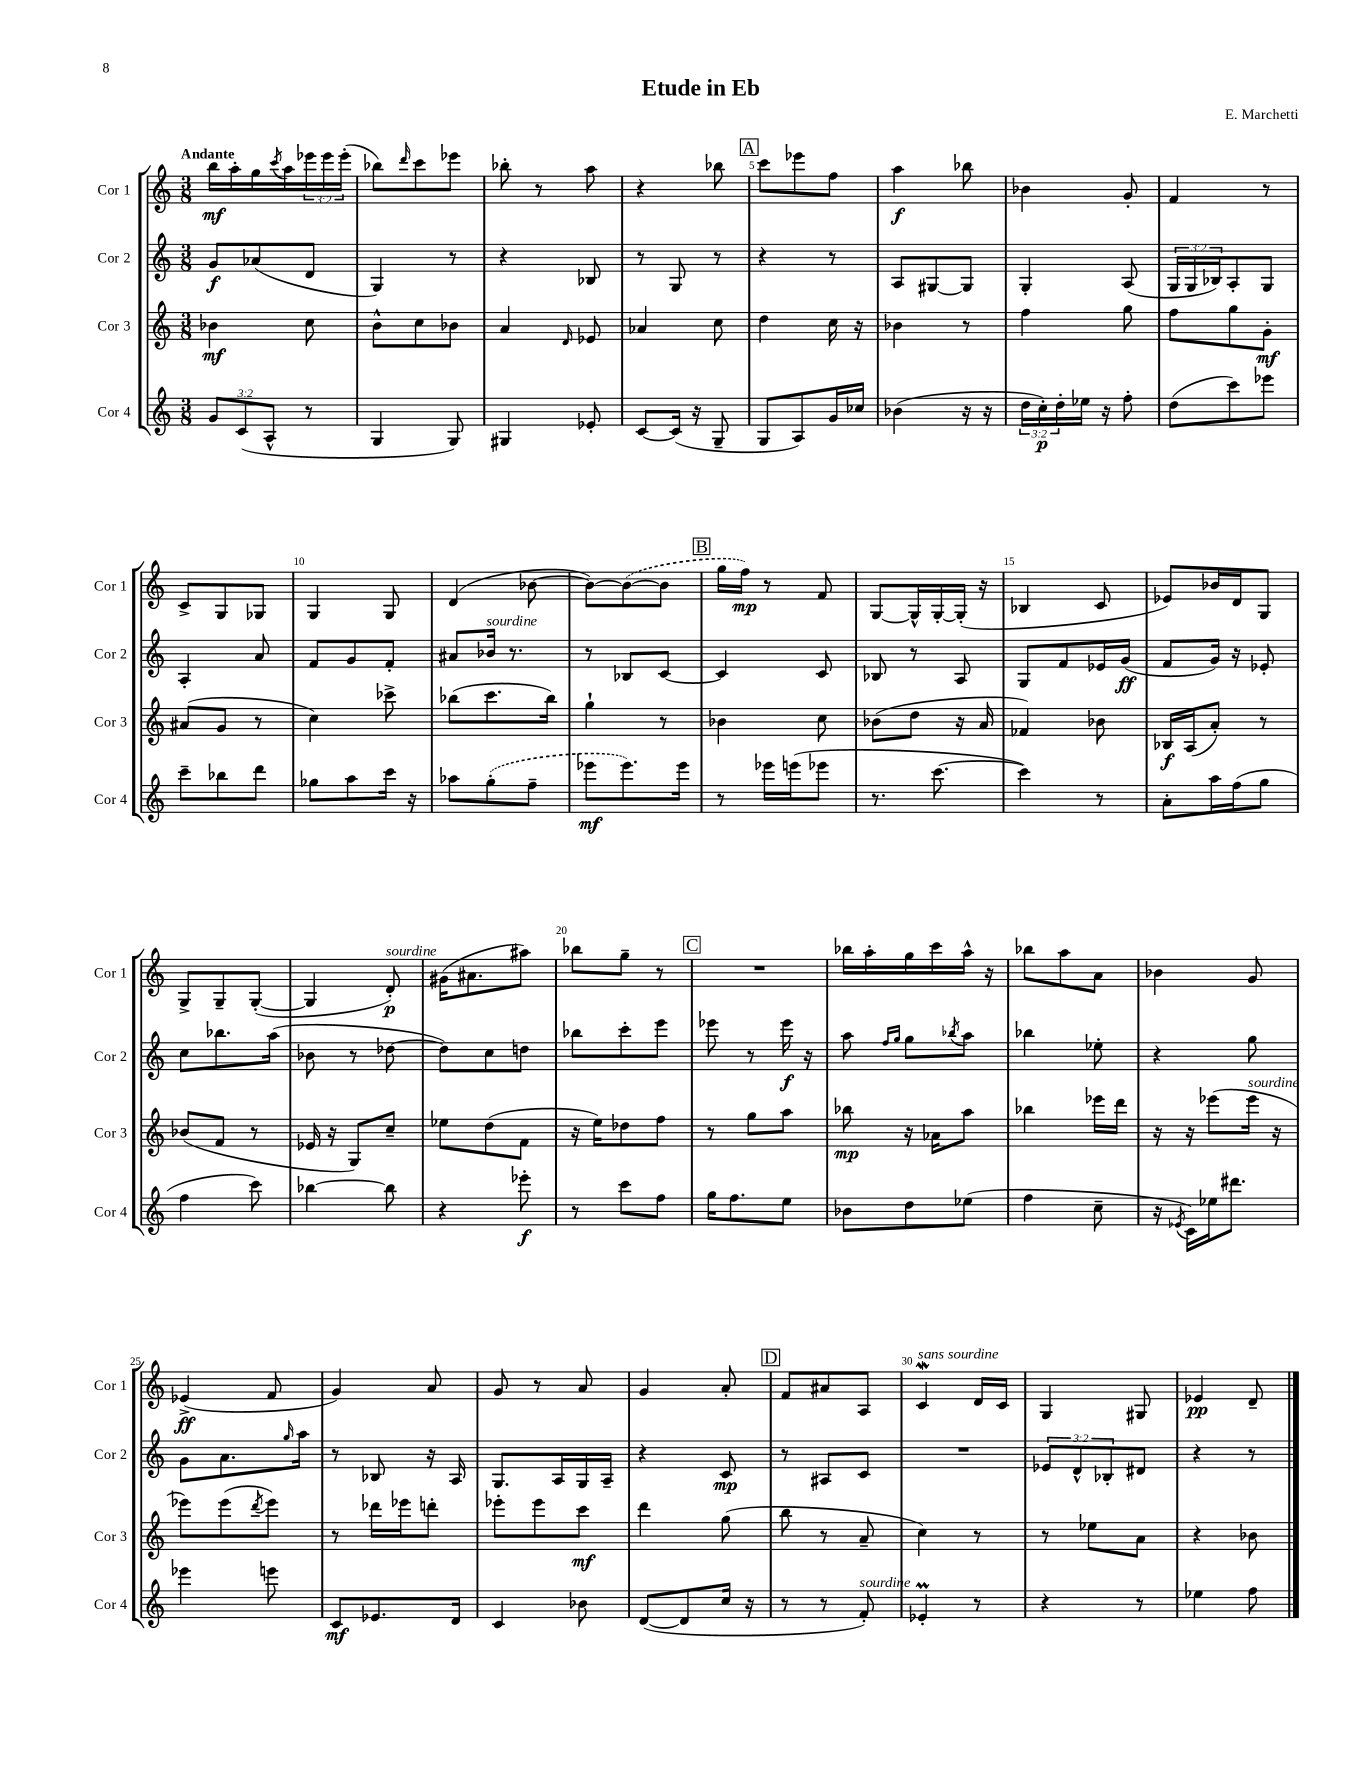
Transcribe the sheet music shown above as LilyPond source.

\header { title = "Etude in Eb" composer = "E. Marchetti" }
<<
\new StaffGroup <<
\new Staff = "s0" \with { instrumentName = "Cor 1" shortInstrumentName = "Cor 1" } {
    \clef treble \key c \major \numericTimeSignature \time 3/8 \override Staff.TupletNumber.text = #tuplet-number::calc-fraction-text \tempo "Andante"
    b''16\mf a''16-. g''16 \acciaccatura { c'''8 } a''16 \tuplet 3/2 { ees'''16 ees'''16 ees'''16-.( } |
    bes''8) \grace { d'''16 } c'''8 ees'''8 |
    bes''8-. r8 a''8 |
    r4 bes''8 |
    \mark \markup { \box "A" } c'''8 ees'''8 f''8 |
    a''4\f bes''8 |
    bes'4 g'8-. |
    f'4 r8 |
    c'8-> g8 ges8 |
    g4 g8 |
    d'4( bes'8~ |
    bes'8~) \once \slurDashed bes'8~( bes'8 |
    \mark \markup { \box "B" } g''16 f''16\mp) r8 f'8 |
    g8~ g16-^ g16~-. g16-.( r16 |
    bes4 c'8 |
    ees'8) bes'16 d'16 g8 |
    g8-> g8-- g8~-.( |
    g4 d'8-.\p^\markup { \italic "sourdine" }) |
    gis'16( ais'8. ais''8) |
    bes''8 g''8-- r8 |
    \mark \markup { \box "C" } R4. |
    bes''16 a''16-. g''16 c'''16 a''16-^ r16 |
    bes''8 a''8 a'8 |
    bes'4 g'8 |
    ees'4->\ff( f'8 |
    g'4) a'8 |
    g'8 r8 a'8 |
    g'4 a'8-. |
    \mark \markup { \box "D" } f'8 ais'8 a8 |
    c'4\mordent^\markup { \italic "sans sourdine" } d'16 c'16 |
    g4 gis8 |
    ees'4\pp d'8-- \bar "|." |
}
\new Staff = "s1" \with { instrumentName = "Cor 2" shortInstrumentName = "Cor 2" } {
    \clef treble \key c \major \numericTimeSignature \time 3/8 \override Staff.TupletNumber.text = #tuplet-number::calc-fraction-text
    g'8\f aes'8( d'8 |
    g4) r8 |
    r4 bes8 |
    r8 g8 r8 |
    \mark \markup { \box "A" } r4 r8 |
    a8 gis8~ gis8 |
    g4-. a8( |
    \tuplet 3/2 { g16 g16 bes16) } a8-. g8 |
    a4-. a'8 |
    f'8 g'8 f'8-. |
    ais'8 bes'16^\markup { \italic "sourdine" } r8. |
    r8 bes8 c'8~ |
    \mark \markup { \box "B" } c'4 c'8 |
    bes8 r8 a8 |
    g8 f'8 ees'16 g'16\ff( |
    f'8 g'16) r16 ees'8-. |
    c''8 bes''8. a''16( |
    bes'8 r8 des''8~ |
    des''8) c''8 d''8 |
    bes''8 c'''8-. e'''8 |
    \mark \markup { \box "C" } ees'''8 r8 ees'''16\f r16 |
    a''8 \grace { f''16 g''16 } g''8 \acciaccatura { bes''8 } a''8 |
    bes''4 ees''8-. |
    r4 g''8 |
    g'8 a'8. \grace { g''16 } a''16 |
    r8 bes8 r16 a16 |
    g8. a16 g16 a16-- |
    r4 c'8\mp |
    \mark \markup { \box "D" } r8 ais8 c'8 |
    R4. |
    \tuplet 3/2 { ees'8 d'8-^ bes8-. } dis'8 |
    r4 r8 \bar "|." |
}
\new Staff = "s2" \with { instrumentName = "Cor 3" shortInstrumentName = "Cor 3" } {
    \clef treble \key c \major \numericTimeSignature \time 3/8
    bes'4\mf c''8 |
    b'8-^ c''8 bes'8 |
    a'4 \grace { d'16 } ees'8 |
    aes'4 c''8 |
    \mark \markup { \box "A" } d''4 c''16 r16 |
    bes'4 r8 |
    f''4 g''8 |
    f''8 g''8 g'8-.\mf |
    ais'8( g'8 r8 |
    c''4) ces'''8-> |
    bes''8( c'''8. bes''16) |
    g''4-! r8 |
    \mark \markup { \box "B" } bes'4 c''8 |
    bes'8( d''8 r16 a'16 |
    fes'4) bes'8 |
    bes16\f a16( a'8-.) r8 |
    bes'8( f'8 r8 |
    ees'16 r16 g8) c''8-- |
    ees''8 d''8( f'8 |
    r16 e''16) des''8 f''8 |
    \mark \markup { \box "C" } r8 g''8 a''8 |
    bes''8\mp r16 aes'16 a''8 |
    bes''4 ees'''16 d'''16 |
    r16 r16 ees'''8( ees'''16^\markup { \italic "sourdine" } r16 |
    ees'''8) ees'''8( \acciaccatura { d'''8 } ees'''8) |
    r8 des'''16 ees'''16 d'''8-. |
    ees'''8-. ees'''8 c'''8\mf |
    d'''4 g''8( |
    \mark \markup { \box "D" } b''8 r8 a'8-- |
    c''4) r8 |
    r8 ees''8 a'8 |
    r4 bes'8 \bar "|." |
}
\new Staff = "s3" \with { instrumentName = "Cor 4" shortInstrumentName = "Cor 4" } {
    \clef treble \key c \major \numericTimeSignature \time 3/8 \override Staff.TupletNumber.text = #tuplet-number::calc-fraction-text
    \tuplet 3/2 { g'8 c'8( a8-^ } r8 |
    g4 g8) |
    gis4 ees'8-. |
    c'8~ c'16( r16 g8-- |
    \mark \markup { \box "A" } g8 a8) g'16 ces''16 |
    bes'4( r16 r16 |
    \tuplet 3/2 { d''16 c''16-.\p) d''16-. } ees''16 r16 f''8-. |
    d''8( c'''8) ees'''8 |
    c'''8-- bes''8 d'''8 |
    ges''8 a''8 c'''16 r16 |
    aes''8 \once \slurDashed g''8-.( f''8-- |
    ees'''8\mf ees'''8.) ees'''16 |
    \mark \markup { \box "B" } r8 ees'''16 e'''16( ees'''8 |
    r8. c'''8.~ |
    c'''4) r8 |
    a'8-. a''16 f''16( g''8 |
    f''4 c'''8) |
    bes''4~ bes''8 |
    r4 ees'''8-.\f |
    r8 c'''8 f''8 |
    \mark \markup { \box "C" } g''16 f''8. e''8 |
    bes'8 d''8 ees''8( |
    f''4 c''8-- |
    r16 \acciaccatura { ees'8 } c'16) ees''16 dis'''8. |
    ees'''4 e'''8 |
    c'8\mf ees'8. d'16 |
    c'4 bes'8 |
    d'8~( d'8 c''16 r16 |
    \mark \markup { \box "D" } r8 r8 f'8-.^\markup { \italic "sourdine" }) |
    ees'4-.\prall r8 |
    r4 r8 |
    ees''4 f''8 \bar "|." |
}
>>
>>
\layout { \context { \Score \override BarNumber.break-visibility = ##(#f #t #t) barNumberVisibility = #(every-nth-bar-number-visible 5) } }
